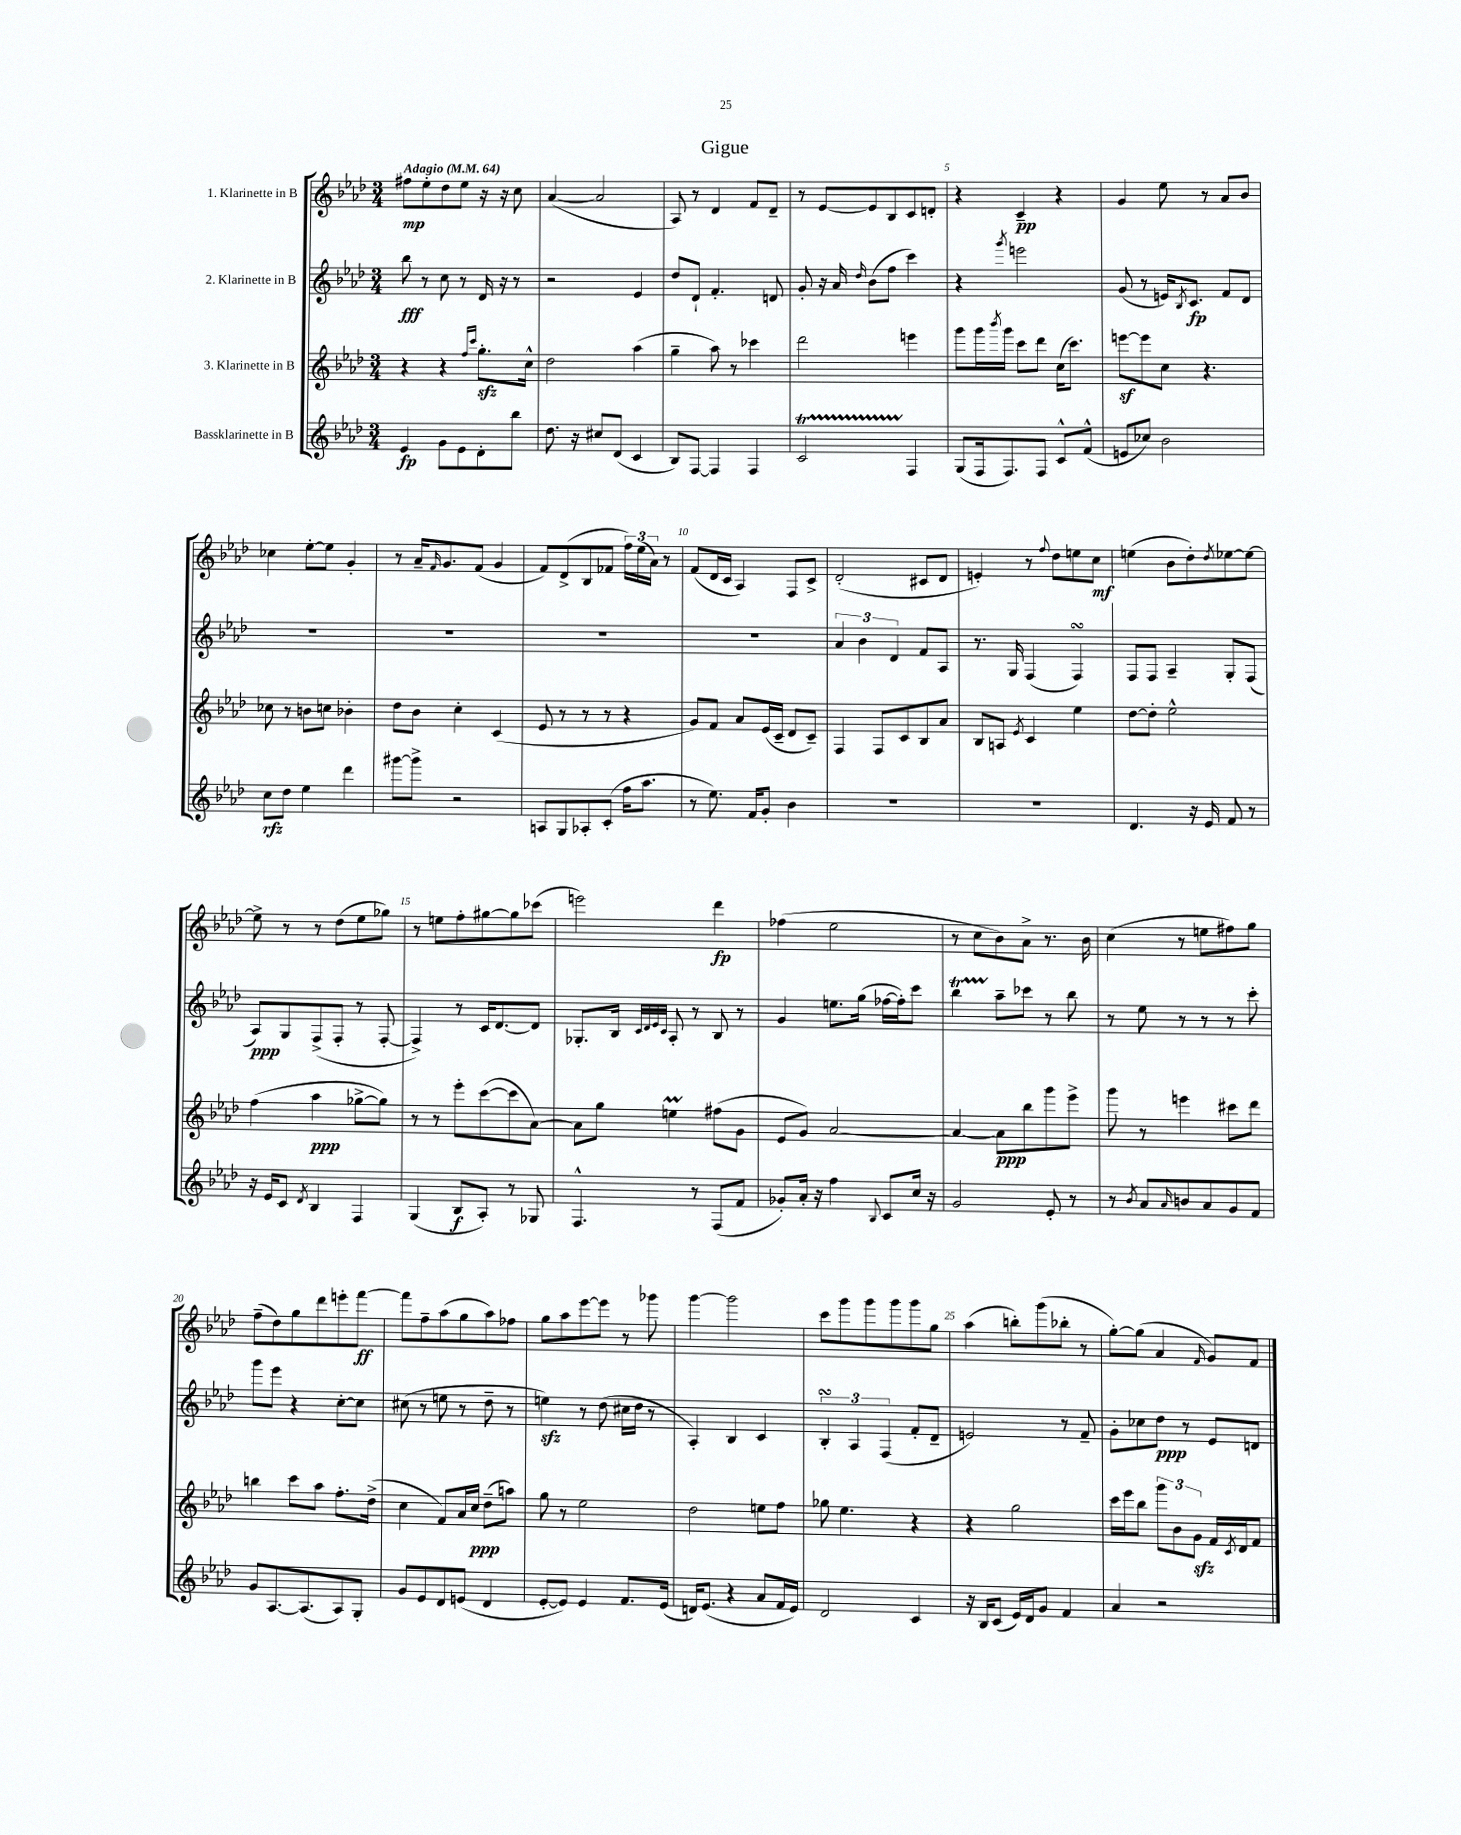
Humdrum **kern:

**kern	**kern	**kern	**kern
*staff4	*staff3	*staff2	*staff1
*clefG2	*clefG2	*clefG2	*clefG2
*k[b-e-a-d-]	*k[b-e-a-d-]	*k[b-e-a-d-]	*k[b-e-a-d-]
*M3/4	*M3/4	*M3/4	*M3/4
*MM64	*MM64	*MM64	*MM64
4e-	4r	8bb-	8ff#
.	.	8r	8ee-'
8g	4r	8cc	8dd-
8e-	.	8r	8ee-
.	16qqff	.	.
.	16qqccc	.	.
8d-'	8.gg'	16d-	16r
.	.	16r	16r
8bb-	.	8r	8cc
.	16cc^^	.	.
=	=	=	=
8.dd-	2dd-	2r	([4a-
16r	.	.	.
8cc#	.	.	2a-]
(8d-	.	.	.
4c	(4aa-	4e-	.
=	=	=	=
8B-)	4gg~	8dd-	8A-)
[8F	.	8d-`	8r
4F]	8aa-)	4.f'	4d-
.	8r	.	.
4F	4ccc-	.	8f
.	.	8d	8d-~
=	=	=	=
2c	2ddd-	8g'	8r
.	.	16r	[8e-
.	.	16a-	.
.	.	16qqdd-	.
.	.	(8b-	8e-]
.	.	8ff	8B-
4F	4eee	4ccc)	8c
.	.	.	8d'
=	=	=	=
(8G	8ggg	4r	4r
16F	16ggg	.	.
.	8qbbb-	.	.
8.F)	16ggg	.	.
.	.	8qggg	.
.	8ccc	2eee	4c~
8F	8ddd-	.	.
8c^^	(16cc	.	4r
.	8.ccc)	.	.
(8f^^	.	.	.
=	=	=	=
8e	[8eee	(8g	4g
8cc-)	8eee]	8r	.
2b-	8cc	16e)	8ee-
.	.	8qB-	.
.	.	8.c	.
.	4.r	.	8r
.	.	8f	8a-
.	.	8d-	8b-
=	=	=	=
8cc	8cc-	2.r	4cc-
8dd-	8r	.	.
4ee-	8b	.	[8ee-'
.	8cc	.	8ee-]
4ddd-	4b-'	.	4g'
=	=	=	=
[8ggg#	8dd-	2.r	8r
8ggg#^]	8b-	.	16a-~
.	.	.	16qqf
.	.	.	8.g
2r	4cc'	.	.
.	.	.	(8f
.	(4c	.	4g
=	=	=	=
8A	8e-	2.r	8f)
8G	8r	.	(8d-^
8A-'	8r	.	8B-
(8c'	8r	.	8f-
16ff	4r	.	24ff)
.	.	.	(24ee-
8.aa-	.	.	.
.	.	.	24a-)
.	.	.	8r
=	=	=	=
8r	8g)	2.r	(8f
8.ee-)	8f	.	16d-
.	.	.	16c
.	8a-	.	4A-)
16f	.	.	.
8g'	(16e-	.	.
.	16c~	.	.
4b-	8d-	.	8F
.	8c~)	.	8c^
=	=	=	=
2.r	4F	6a-	(2d-'
.	.	6b-	.
.	8F	.	.
.	.	6d-	.
.	8c	.	.
.	8B-	8f	8c#
.	8a-	8A-	8d-
=	=	=	=
2.r	8B-	8.r	4e')
.	8A	.	.
.	.	16G	.
.	8qe-	.	.
.	4c	(4F	8r
.	.	.	8qqff
.	.	.	8dd-
.	4ee-	4F)	8ee
.	.	.	8cc
=	=	=	=
4.d-	[8dd-	8F	(4ee
.	8dd-']	8F	.
.	2ee-^^	4A-~	8b-
16r	.	.	8dd-')
16e-	.	.	.
.	.	.	8qdd-
8f	.	8G'	[8ee-
8r	.	(8F	8ee-_
=	=	=	=
16r	(4ff	8A-)	8ee-^]
16e-	.	.	.
8c	.	8G	8r
8qd-	.	.	.
4B-	4aa-	(8F^	8r
.	.	8F'	(8dd-
4F	[8gg-^	8r	8ee-
.	8gg-])	[8F'	8gg-)
=	=	=	=
(4G	8r	4F^])	8r
.	8r	.	8ee
8B-	8eee-'	8r	8ff'
8A-')	([8ccc	16c	[8gg#
.	.	[8.d-	.
8r	8ccc]	.	8gg#]
8G-	[8a-)	8d-]	(8ccc-
=	=	=	=
4.F^^	8a-]	8.G-'	2eee)
.	8gg	.	.
.	.	16B-	.
.	.	32qqc	.
.	.	32qqd-	.
.	.	32qqe-	.
.	.	32qqc	.
.	4ee	8A-'	.
8r	.	8r	.
(8F	(8ff#	8B-	4ddd-
8f	8g	8r	.
=	=	=	=
8g-')	8e-	4g	(4ff-
16a-'	8g)	.	.
16r	.	.	.
4ff	[2a-	8.ee	2ee-
.	.	(16gg	.
8qqB-	.	.	.
8c	.	[16ff-	.
.	.	16ff-'])	.
16cc	.	8ccc	.
16r	.	.	.
=	=	=	=
2g	4a-_	4bb-	8r
.	.	.	8cc
.	8a-]	8aa-~	8b-)
.	8bb-	8ccc-	8a-^
8e-'	8ggg	8r	8.r
8r	8eee-^	8bb-	.
.	.	.	16b-
=	=	=	=
8r	8ggg	8r	(4cc
8qb-	.	.	.
8a-	8r	8ee-	.
16qqa-	.	.	.
8b	4eee	8r	8r
8a-	.	8r	8ee
8g	8ccc#	8r	8ff#)
8f	8ddd-	8ccc'	8gg
=	=	=	=
8g	4bb	8ggg	(8ff~
[8.A-	.	8eee-	8dd-)
.	8ccc	4r	8gg
(8.A-]	.	.	.
.	8aa-	.	8ddd-
8A-)	8.ff'	[8cc'	8eee'
8G'	.	8cc]	[8fff
.	(16dd-^	.	.
=	=	=	=
8g	4cc	(8cc#	8fff]
8e-	.	8r	8ff~
8d-	8f)	8ee	(8aa-
(8e	16a-	8r	8gg
.	16cc	.	.
4d-	(8dd-~	8dd-~	8aa-)
.	8aa)	8r	8ff-
=	=	=	=
[8e-'	8gg	4ee)	8gg
8e-])	8r	.	8aa-
4e-	2ee-	8r	[8eee-
.	.	(8dd-	8eee-]
8.f	.	16cc#	8r
.	.	16dd-	.
.	.	8r	8ggg-
(16e-	.	.	.
=	=	=	=
16d)	2dd-	4A-')	[4ggg
(8.e-	.	.	.
4r	.	4B-	2ggg]
8a-	8ee	4c	.
16f	8ff	.	.
16e-)	.	.	.
=	=	=	=
2d-	8gg-	6B-'	8ccc
.	4.ee-	.	8ggg
.	.	6A-	.
.	.	.	8ggg
.	.	(6F	.
.	.	.	8ggg
4c	4r	8f'	8ggg
.	.	8d-~	8gg
=	=	=	=
16r	4r	2e)	(4aa-
16B-	.	.	.
(8c	.	.	.
16e-)	2gg	.	8bb')
16d-	.	.	.
8g	.	.	(8ggg
4f	.	8r	8bb-'
.	.	8f~	8r
=	=	=	=
4a-	16ccc	8g'	[8gg')
.	16eee-	.	.
.	8bb-	8cc-	(8gg]
2r	12ggg	8dd-	4a-
.	12b-	.	.
.	.	8r	.
.	12g	.	.
.	.	.	16qqf
.	16f	8e-	8g)
.	8qc	.	.
.	16d-	.	.
.	8f	8d	8f
==	==	==	==
*-	*-	*-	*-
